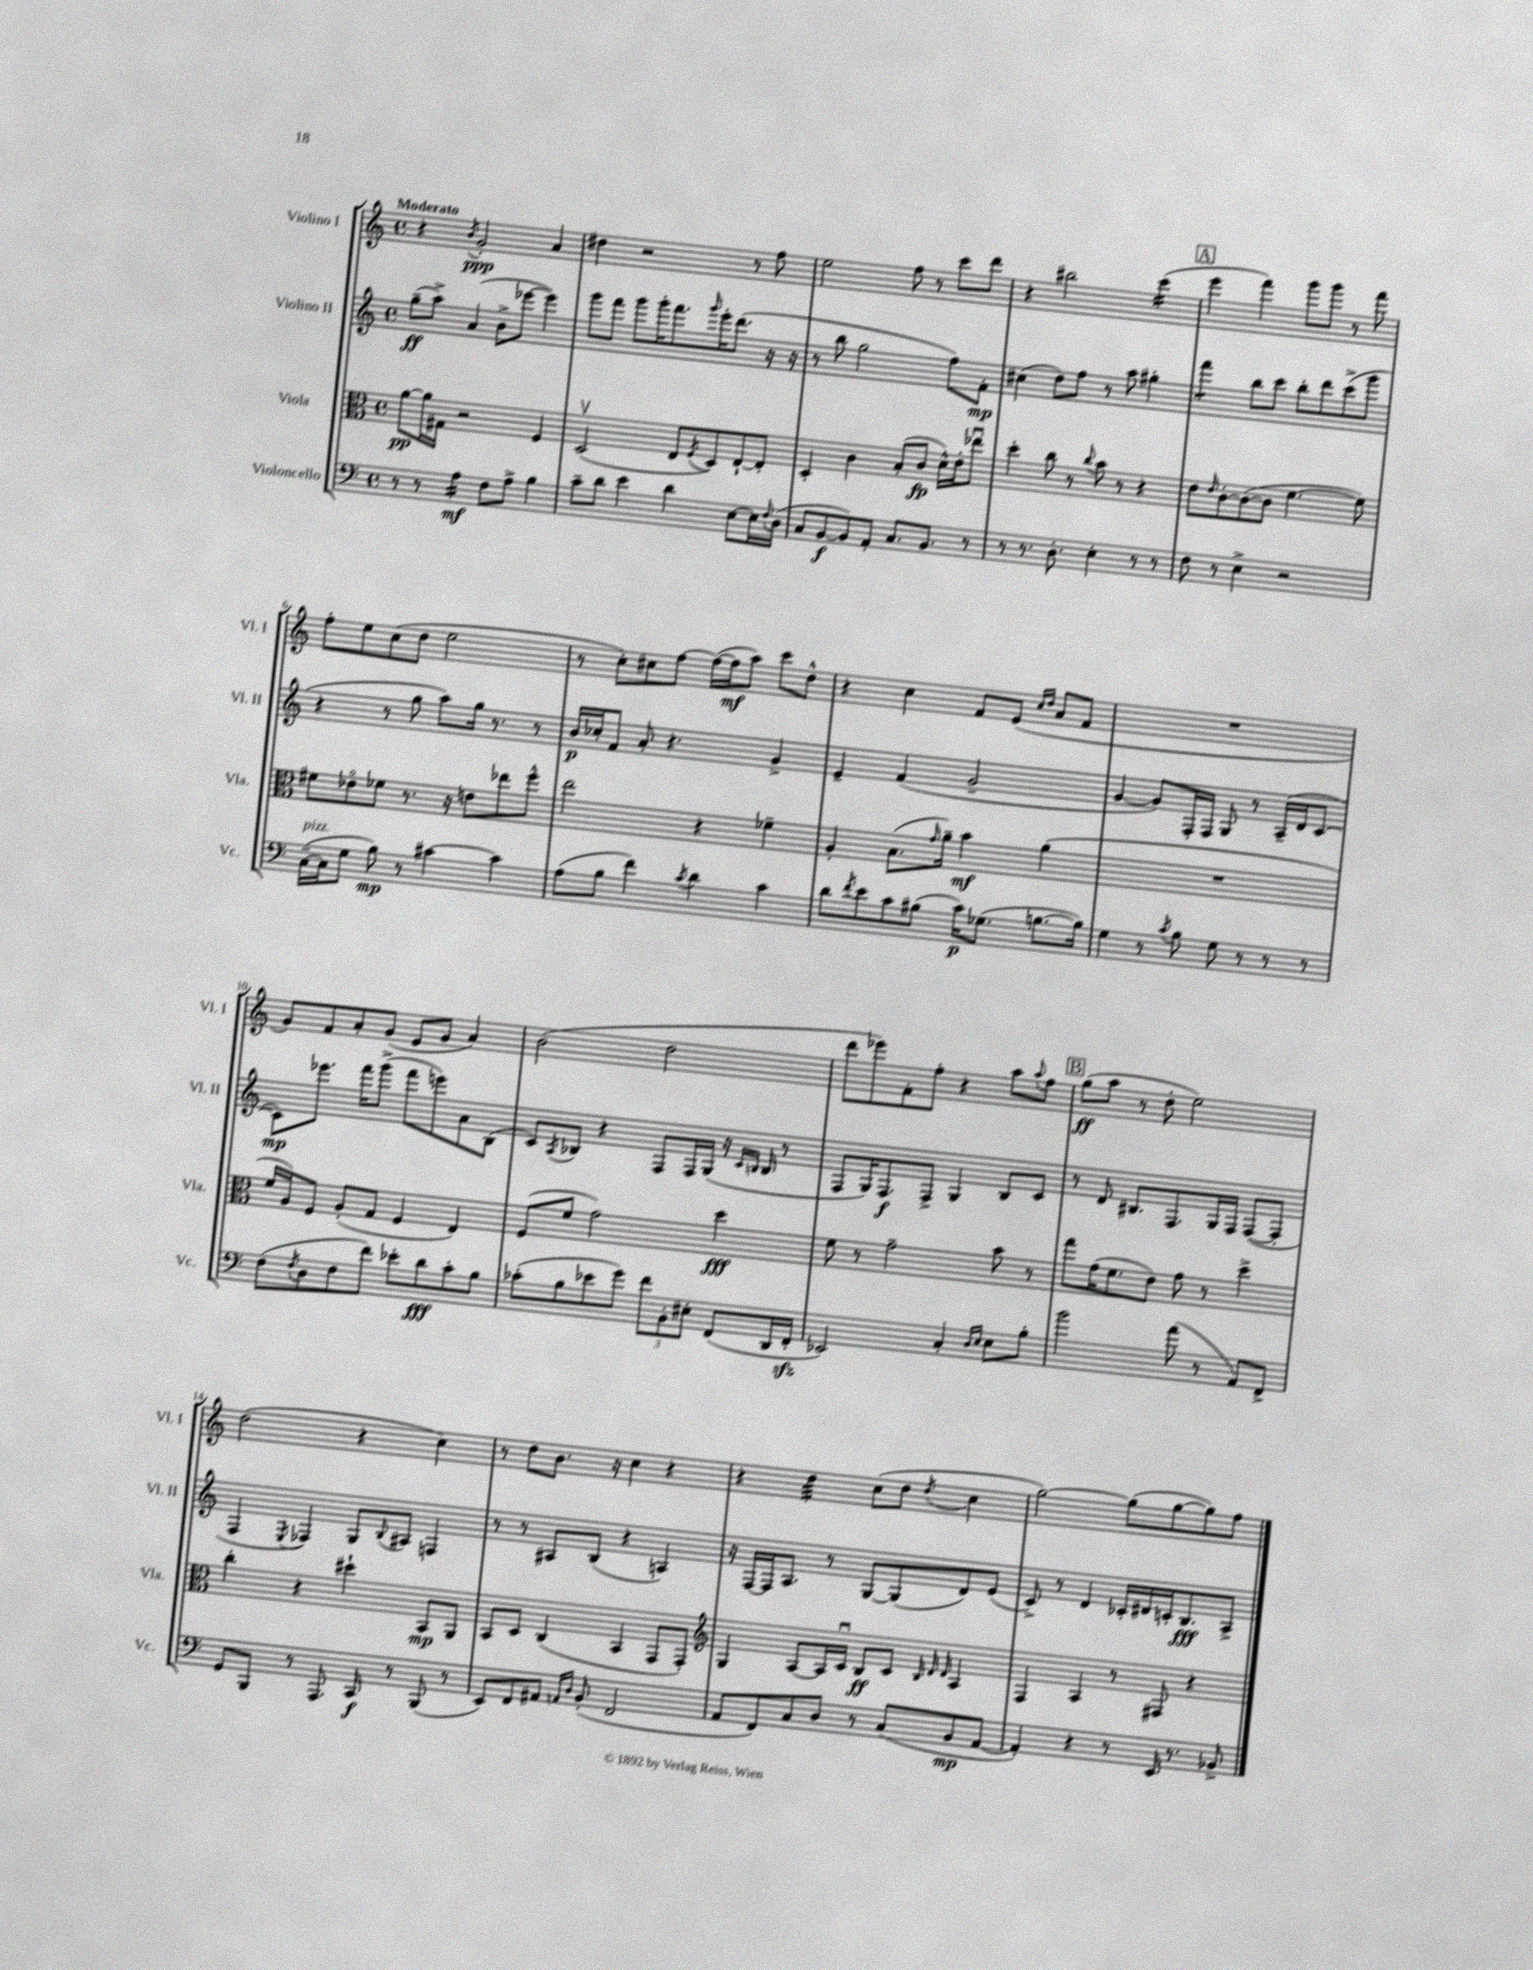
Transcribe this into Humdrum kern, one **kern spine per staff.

**kern	**kern	**kern	**kern
*staff4	*staff3	*staff2	*staff1
*clefF4	*clefC3	*clefG2	*clefG2
*k[]	*k[]	*k[]	*k[]
*M4/4	*M4/4	*M4/4	*M4/4
*met(c)	*met(c)	*met(c)	*met(c)
8r	[8a\L	(8gg~\L	4r
8r	16a\]L	8aa^\J)	.
.	16G#\JJ	.	.
.	.	.	8qb/
4A\	2r	(4a/	2g'/
8F\L	.	8b^\L	.
8A^\J	.	[8eee-\J	.
4B\	4F/	4eee-\])	4a/
=	=	=	=
8c~\L	(2Dv/	8ggg\L	4dd#\
8d\J	.	8fff\J	.
4e\	.	8ggg\L	2r
.	.	16ggg'\K	.
.	.	8.fff\	.
4d\	8E/L	.	.
.	8qF/	16qqggg/	.
.	8D/)	16eee'\K	.
.	.	(8.ddd\J	.
[8E\L	[8E`/	.	8r
16E\]L	8E'/]J	16r	8ff\
8qqF/	.	.	.
(16D\JJ	.	16r	.
=	=	=	=
8C/L	4D'/	8r	2ee\
[8BB/	.	8bb\	.
8BB/])	4c\	2gg\	.
8AA'/J	.	.	.
8.C/L	(8B'/L	.	8ff\
.	8c/J	.	8r
8.BB/J	.	.	.
.	16d^^\LL)	8ff\L)	8ccc\L
.	16e'\J	.	.
8r	8ee-u\J	8f'\J	8ddd\J
=	=	=	=
8r	4dd'\	(4cc#\	4r
8.r	.	.	.
.	8cc\	8dd\L)	2bb#\
8.D'\	.	.	.
.	8r	8ff\J	.
.	8qqcc/	.	.
4E'\	8b\	8r	.
.	8r	8aa\	.
8r	4r	4gg#'\	(4ccc\
8r	.	.	.
=	=	=	=
8F\	8e\L	4fff\	4eee\
.	16qqe/	.	.
8r	[8c'\	.	.
4E^\	(8c\_	8bb\L	4fff\)
.	8c\]J	8ccc\J	.
2r	[4.f\	8bb'\L	8ggg\L
.	.	8ddd\	8ggg\J
.	.	(8ccc^\	8r
.	8f\])	8ggg\J	8fff\
=	=	=	=
([16C~\LL	8f#\L	4r	8ff'\L
16C\]J	.	.	.
8G\J	8e-o\	.	8ee\
8B\)	8f-\J	8r	(8cc\
8r	8.r	8gg\	8dd\J
[4c#\	.	8aa\L)	2ee\
.	16r	.	.
.	8e\L	16gg\Jk	.
.	.	8.r	.
4c#\]	8ee-\	.	.
.	8ff^^\J	8r	.
=	=	=	=
(8A\L	2ee\	16b/LL	8r
.	.	16cc-'/J	.
8B\J	.	8f/J	8cc'\L)
4f\)	.	8a'/	8cc#\
.	.	4.r	[8ff\J
8qc/	.	.	.
4d\	4r	.	(16ff\_LL
.	.	.	16ff\]J
.	.	.	8aa\J)
4c\	4f-~\	4g^/	8ccc\L
.	.	.	8dd^^\J
=	=	=	=
8d\L	4A'/	4e~/	4r
8qf/	.	.	.
8e\	.	.	.
8c\	(8.B\L	(4f/	4cc\
(8B#\J	.	.	.
.	16qqg/	.	.
.	16a~\Jk)	.	.
16c\LK)	4b\	2g~/	8f/L
(8.G-\J	.	.	.
.	.	.	(8e/J
.	.	.	16qqcc/LL
.	.	.	16qqdd/JJ
[8.B\L	(4a\	.	8a/L
.	.	.	8f/J
16B\]Jk)	.	.	.
=	=	=	=
4G\	1r	[4g/	1r
8r	.	8g/]L)	.
8qc/	.	.	.
8B\	.	16F'/L	.
.	.	16F/JJ	.
8G\	.	8G/	.
8r	.	8r	.
8r	.	(16A~/LL	.
.	.	16d/J	.
8r	.	[8c/J	.
=	=	=	=
(8F\L	16f/LL	8c\]L)	8g/L)
.	16A/J)	.	.
8qF/	.	.	.
8D\	8F/J	8.eee-\J	8f/
8F\	(8A'/L	.	8a'/
.	.	16fff\LK	.
8f\J)	8G/J	(8ggg^\J	(8g/J
8e-'\L	4F/	8fff\L	8e/L
8d\	.	8eee\)	8g/J
8c'\	4E/)	8a\	4a/)
8B\J	.	(8B\J	.
=	=	=	=
(8c-'\L	(8F/L	8c/L)	(2b\
.	.	8qA/	.
8B\	8f/J	8B-/J	.
8e-\	2g\)	4r	.
8g\J)	.	.	.
12f\L	.	8F/L	2dd\
12BB'\	.	.	.
.	.	16F/L	.
12E#'\J	.	.	.
.	.	(16G/JJ	.
(8FF/L	4dd\	16r	.
.	.	16qqc/LL	.
.	.	16qqB/JJ	.
.	.	16B/	.
16DD/L	.	8r	.
16FF'/JJ	.	.	.
=	=	=	=
2EE-/)	8f\	8F/L	8ddd\L
.	8r	16G/K)	8eee-\)
.	.	8.F/	.
.	2g~\	.	8f'\
.	.	8F^/J	8ff'\J
4C'/	.	4G/	4r
16qqD/LL	.	.	.
16qqE/JJ	.	.	.
8E\L	8b\	8B/L	8aa\L
.	.	.	8qqaa/
8B'\J	8r	8c/J	8ff\J
=	=	=	=
2b\	8gg\L	8r	(8gg\L
.	(16g\K	8d/	8aa\J
.	8.f\	.	.
.	.	8.B#/L	8r
.	8e\J)	.	8dd'\
.	.	8.F/	.
(8a\	8g\	.	2ee\)
8r	8r	16G/L	.
.	.	16F/JJ	.
8AA/L)	4dd^\	([8F/L	.
8FF^/J	.	8F'/]J	.
=	=	=	=
8GG/L	4cc'\	4F/	(2dd\
8BBB/J	.	.	.
.	.	8qE/	.
8r	4r	4F-/)	.
8.AAA/	.	.	.
.	4dd#`\	8G/L	4r
16CC/	.	.	.
.	.	8qqB/	.
8r	.	8A#/J	.
(8BBB/	8BB/L	4F/	4cc\)
8r	8AA/J	.	.
=	=	=	=
8EE/L)	8BB/L	8r	8r
8FF/	8D/J	8r	8dd\L
8AA#/J	(4C/	8A#/L	8.b\J
16qqAA/LL	.	.	.
16qqD/JJ	.	.	.
(8BB'/	.	(8B/J	.
.	.	.	16r
2FF/	4BB/	4r	4cc\
.	8GG/L	4A/)	4r
.	8GG'/J)	.	.
=	=	=	=
*	*clefG2	*	*
8AA/L	4G/	16r	4r
.	.	[16F/LL	.
8FF/)	.	16F/]J	.
.	.	8.A/J	.
8C/	[8A/L	.	4dd\
8D/J	16A/]L	8r	.
.	16cu/JJ	.	.
8r	8B/L	[8G/L	(8cc\L
(8C/L	8c/J	(8G/]	8dd\J
.	32qqB/	.	.
.	32qqd/	.	.
.	32qqd/	.	8qdd/
8BB/	4A/	8d/)	4cc\
[8AA/J	.	(8e/J	.
=	=	=	=
4AA'/])	4F/	8c^/)	[2gg\)
.	.	8r	.
4r	4A/	4d/	.
8r	8r	16c-'/LL	(8gg\]L
.	.	16d#/	.
16EE/	8F#/	16c'/J	[8gg\
8.r	.	8.B/	.
.	4r	.	8gg\])
8BB-^/	.	8A^/J	8ff\J
==	==	==	==
*-	*-	*-	*-
